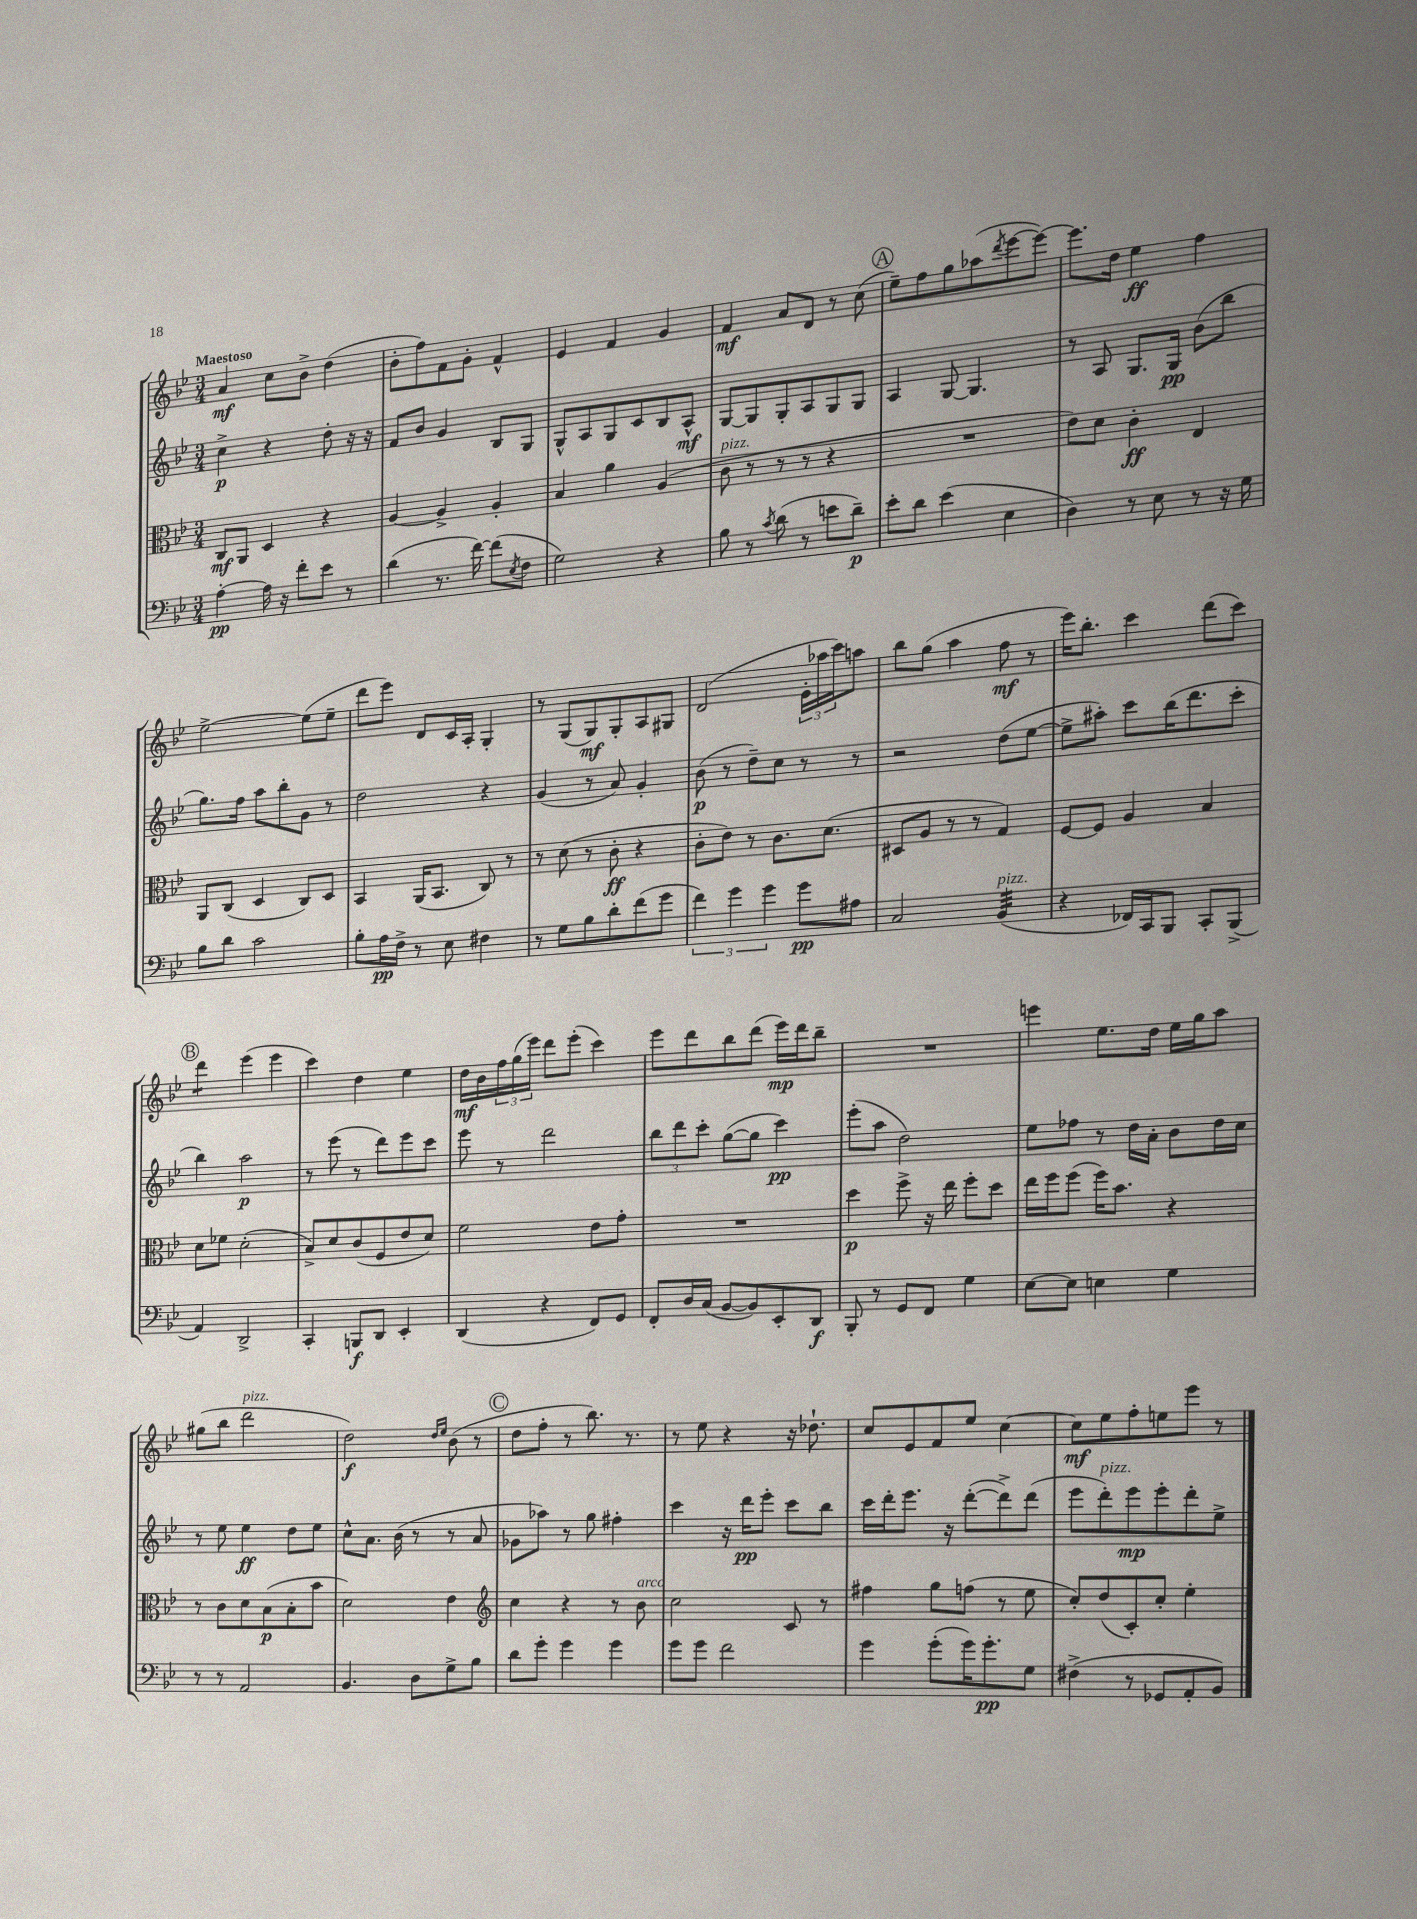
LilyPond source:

<<
\new StaffGroup <<
\new Staff = "s0" {
    \clef treble \key bes \major \numericTimeSignature \time 3/4 \tempo "Maestoso"
    a'4\mf c''8 bes'8-> d''4( |
    bes'8-. f''8) f'8 g'8-. f'4-^ |
    ees'4 f'4 g'4 |
    f'4\mf a'8 d'8 r8 c''8( |
    \mark \markup { \circle "A" } ees''8--) f''8 g''8 aes''8( \acciaccatura { d'''8 } ees'''8~ ees'''8~) |
    ees'''8. d''16 ees''4\ff f''4 |
    ees''2~-> ees''8( ees''8-- |
    d'''8 ees'''8) d'8 c'16 a16-. g4-. |
    r8 g8( g8\mf) g8-. a8 gis8 |
    d'2( \tuplet 3/2 { ees'16-. aes''16 c'''16) } a''8 |
    bes''8 g''8( a''4 f''8\mf r8 |
    ees'''16) bes''8.-. c'''4 d'''8( c'''8) |
    \mark \markup { \circle "B" } d'''4:8 ees'''4( ees'''4 |
    c'''4) d''4 ees''4 |
    d''16\mf bes'16 \tuplet 3/2 { f''16 g''16( ees'''16) } d'''8 ees'''8-.( c'''4) |
    ees'''8 d'''8 bes''8 d'''8( ees'''16\mp) d'''16 bes''8-- |
    R2. |
    e'''4 ees''8. d''16 ees''16 g''16 a''8 |
    gis''8( bes''8 d'''2^\markup { \italic "pizz." } |
    d''2\f) \grace { d''16 ees''16 } bes'8( r8 |
    \mark \markup { \circle "C" } d''8 f''8-. r8 bes''8.) r8. |
    r8 ees''8 r4 r16 des''8.-! |
    c''8 ees'8 f'8 ees''8 c''4~ |
    c''8\mf ees''8 f''8-. e''8 ees'''8 r8 \bar "|." |
}
\new Staff = "s1" {
    \clef treble \key bes \major \numericTimeSignature \time 3/4
    c''4->\p r4 d''8-. r16 r16 |
    f'8 bes'8 g'4 bes8 g8 |
    g8-^ a8 g8 c'8 bes8 a8-^\mf |
    g8~ g8 g8-. a8 g8 g8 |
    \mark \markup { \circle "A" } a4 g8~ g4. |
    r8 a8 g8. g16\pp bes'8( bes''8 |
    g''8.) f''16 a''8 bes''8-. g'8 r8 |
    d''2 r4 |
    g'4( r8 a'8) g'4-. |
    bes'8\p( r8 d''8--) c''8 r8 r8 |
    r2 d''8( ees''8~ |
    ees''8-> ais''8-.) c'''8 bes''16( d'''8. c'''8-. |
    \mark \markup { \circle "B" } bes''4) a''2\p |
    r8 ees'''8( r8 d'''8) ees'''8 c'''8 |
    ees'''8 r8 d'''2 |
    \tuplet 3/2 { bes''8 d'''8 c'''8-. } g''8~( g''8 c'''4\pp) |
    ees'''8-.( a''8 d''2) |
    ees''8 fes''8 r8 d''16 a'16-. bes'8 d''16 c''16 |
    r8 ees''8 ees''4\ff d''8 ees''8 |
    c''8-^ a'8. bes'16( r8 r8 a'8 |
    \mark \markup { \circle "C" } ges'8 aes''8) r8 g''8 fis''4-. |
    c'''4 r16 d'''16\pp ees'''8-. c'''8 bes''8 |
    c'''16 d'''16-. ees'''8. r16 d'''8~-.( d'''8->) d'''8( |
    ees'''8 d'''8-.^\markup { \italic "pizz." }) ees'''8\mp ees'''8-. d'''8-. ees''8-> \bar "|." |
}
\new Staff = "s2" {
    \clef alto \key bes \major \numericTimeSignature \time 3/4
    c8\mf a,8 d4 r4 |
    a4~ a4-> a4-. |
    bes4 a'4 a4( |
    c'8^\markup { \italic "pizz." } r8 r8 r8 r4 |
    \mark \markup { \circle "A" } R2. |
    ees'8) d'8 c'4-.\ff ees4 |
    a,8 c8( d4 c8) d8 |
    bes,4 a,16( bes,8. c8) r8 |
    r8 d'8( r8 c'8-.\ff r4 |
    c'8-. ees'8) r8 c'8. d'8.( |
    dis8 a8 r8 r8 g4) |
    f8~ f8 a4 bes4 |
    \mark \markup { \circle "B" } d'8 fes'8 d'2-.( |
    bes8->) d'8 c'8( f8 ees'8 d'8) |
    f'2 ees'8 g'8-. |
    R2. |
    d''4\p f''8-> r16 ees''16 f''8-. d''8 |
    ees''16 f''16 f''8( f''16) bes'8. r4 |
    r8 c'8 d'8 bes8\p( bes8-. bes'8 |
    d'2) ees'4 |
    \mark \markup { \circle "C" } \clef treble c''4 r4 r8 bes'8^\markup { \italic "arco" } |
    c''2 c'8 r8 |
    fis''4 g''8 f''8( r8 ees''8 |
    c''8-.) d''8( c'8-.) c''8-. ees''4-. \bar "|." |
}
\new Staff = "s3" {
    \clef bass \key bes \major \numericTimeSignature \time 3/4
    a4~-.\pp a16 r16 f'8-. ees'8 r8 |
    d'4( r8. f'16~) f'8( \acciaccatura { ees8 } f8 |
    g2) r4 |
    bes8 r8 \acciaccatura { c'8 } d'8( r8 e'8 d'8--\p) |
    \mark \markup { \circle "A" } ees'8-. d'8 ees'4( ees4 |
    d4) r8 ees8 r8 r16 g16 |
    bes8 d'8 c'2 |
    bes8-. a16\pp f16-> r8 ees8 fis4 |
    r8 g8 bes8 d'8-. f'8( g'8 |
    \tuplet 3/2 { f'4) g'4 g'4 } g'8\pp ais8 |
    c2 bes,4:32^\markup { \italic "pizz." }( |
    r4 fes,16) c,16 bes,,8 c,8-. bes,,8->( |
    \mark \markup { \circle "B" } a,4) d,2-> |
    c,4-. b,,8\f d,8 ees,4-. |
    d,4( r4 f,8) g,8 |
    f,8-. d16 c16( bes,8~ bes,8) ees,8-. d,8\f |
    bes,,8-. r8 g,8 f,8 g4 |
    ees8~ ees8 e4 g4 |
    r8 r8 a,2 |
    bes,4. d8 g8-> bes8 |
    \mark \markup { \circle "C" } d'8 g'8-. g'4 g'4 |
    g'8 g'8 f'2 |
    g'4 g'8-.( g'16) g'8.-.\pp g8 |
    fis4->( r8 ges,8 a,8-. bes,8) \bar "|." |
}
>>
>>
\layout { \context { \Score \remove "Bar_number_engraver" } }
